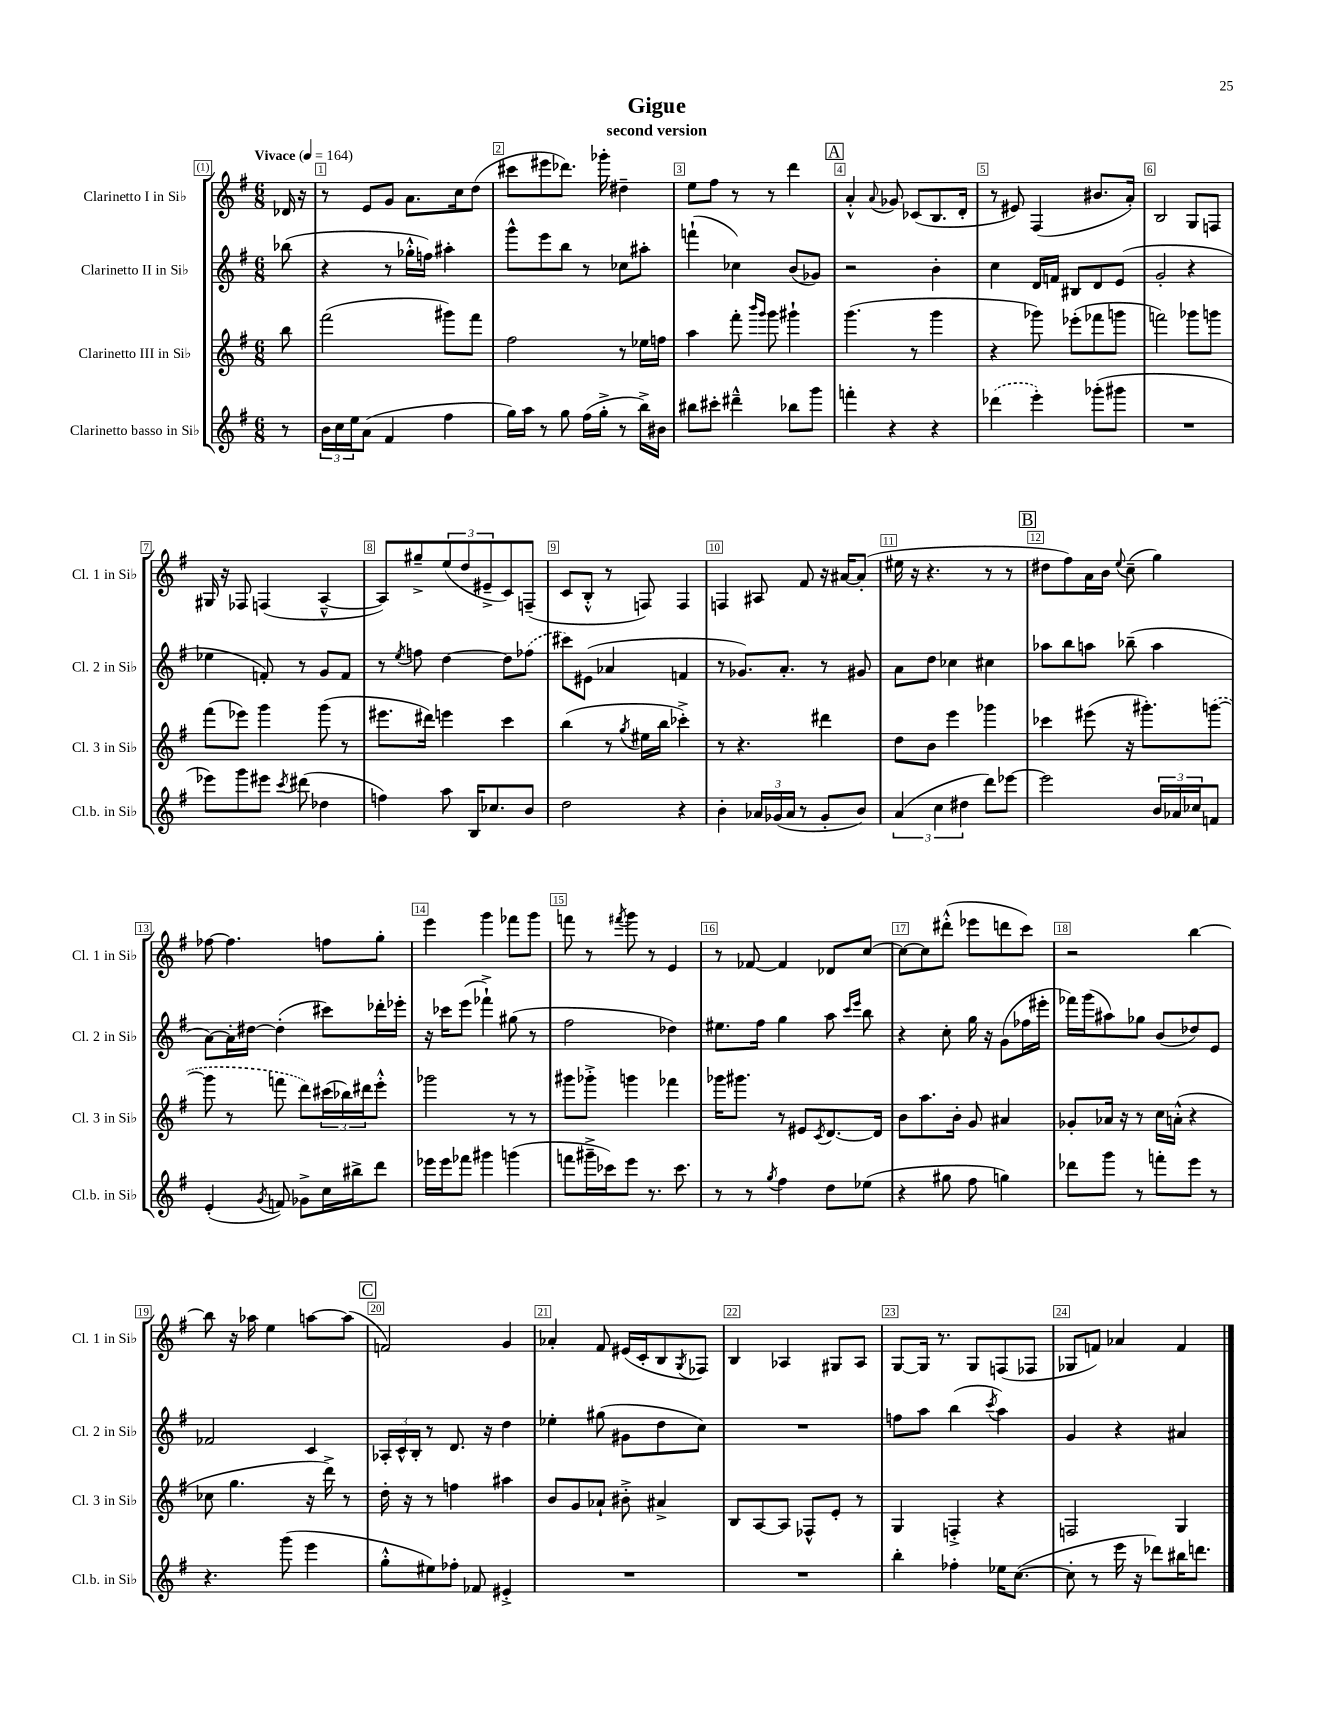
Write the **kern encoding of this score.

**kern	**kern	**kern	**kern
*staff4	*staff3	*staff2	*staff1
*clefG2	*clefG2	*clefG2	*clefG2
*k[f#]	*k[f#]	*k[f#]	*k[f#]
*M6/8	*M6/8	*M6/8	*M6/8
*MM164	*MM164	*MM164	*MM164
8r	8bb	(8bb-	16d-
.	.	.	16r
=	=	=	=
24b	(2fff#	4r	8r
24cc	.	.	.
24ee	.	.	.
(8a	.	.	8e
4f#	.	8r	8g
.	.	16gg-'^^	8.a
.	.	16ff)	.
4ff#	8ggg#)	4aa#'	.
.	.	.	16cc
.	8fff#	.	(8dd
=	=	=	=
16gg)	2ff#	8ggg^^	8ccc#
16aa	.	.	.
8r	.	8eee	8eee#
8gg	.	8bb	8.ddd-)
(16ff#	.	8r	.
16gg'^	.	.	16ggg-'
8r	8r	8cc-	4dd#~
16bb^)	16ee-	8aa#'	.
16b#	16ff	.	.
=	=	=	=
8bb#	4aa	(4fff`	8ee
8ccc#'	.	.	8ff#
4ddd#~^^	8fff#'	4cc-)	8r
.	16qqbbb	.	.
.	16qqggg	.	.
.	8ggg	.	8r
8bb-	4ggg#`	(8b	4ddd
8ggg	.	8g-)	.
=	=	=	=
4fff'	(4.ggg	2r	4a'^^
.	.	.	8qqa
4r	.	.	8g-
.	8r	.	(8c-
4r	4ggg	4b'	8.B
.	.	.	16d'
=	=	=	=
(4ddd-	4r	4cc	8r
.	.	.	8e#)
4eee')	8ggg-)	16d	(4F#
.	.	16f	.
.	(8eee-'	8B#	.
(8ggg-'	8fff-	8d	8.b#
8ggg#	8ggg	(8e	.
.	.	.	16a')
=	=	=	=
2.r	2fff)	2g'	2B
.	8ggg-	4r	8G
.	8ggg	.	8F
=	=	=	=
8eee-)	(8fff#	4ee-	16G#
.	.	.	16r
8ggg	8eee-)	.	8F-
8eee#	4ggg	8f')	(4F
8qccc	.	.	.
(8ddd#	.	8r	.
4dd-	(8ggg	8g	[4A~^^
.	8r	8f	.
=	=	=	=
4ff)	8.eee#	8r	8A])
.	.	8qee	.
.	.	8ff	8gg#~^
.	16ddd#)	.	.
8aa	4eee	[4dd	(12ee
.	.	.	12dd
16B	.	.	.
.	.	.	12e#~^
8.cc-	.	.	.
.	4ccc	8dd]	8c)
8b	.	(8ff-	(8F~
=	=	=	=
2dd	(4bb	8ccc#)	8c
.	.	(8e#	8B'^^
.	8r	4a-	8r
.	8qgg	.	.
.	16ee#	.	8F)
.	16bb	.	.
4r	4ccc-'^)	4f	4F
=	=	=	=
4b'	8r	8r	4F
.	4.r	8.g-)	.
24a-	.	.	8A#
(24g-	.	.	.
.	.	8.a'	.
24a-	.	.	.
8r	.	.	8f#
8g-'	4ddd#	8r	16r
.	.	.	[16a#
8b)	.	8g#	(8a#']
=	=	=	=
(6a	8dd	8a	16ee#
.	.	.	16r
.	8b	8dd	4.r
6cc	.	.	.
.	4eee	4cc-	.
6dd#	.	.	.
8ddd)	4ggg-	4cc#	8r
[8eee-	.	.	8r
=	=	=	=
2eee-]	4ccc-	8aa-	8dd#
.	.	8bb	8ff#)
.	(8eee#	8aa	16a
.	.	.	16b
.	.	.	8qqee
.	16r	(8bb-~	(8cc~
.	8.ggg#')	.	.
24b	.	4aa	4gg)
24a-	.	.	.
24cc-	.	.	.
8f	([8ggg	.	.
=	=	=	=
(4e'	8ggg]	[8a)	[8ff-
.	8r	16a']	4.ff-]
.	.	[16dd#	.
8qg	.	.	.
8f)	8fff	(4dd#']	.
8g-^	8ddd)	.	.
16cc	(24ccc#	8ccc#)	8ff
.	24bb-)	.	.
16bb#^	.	.	.
.	24ddd#	.	.
8ddd	8eee'^^	16ddd-'	8gg'
.	.	16eee-'	.
=	=	=	=
16eee-	2ggg-	16r	4eee
16eee-	.	16ccc-	.
8fff-	.	(8eee	.
4ggg#	.	4fff-`^)	4ggg
(4ggg	8r	(8gg#	8fff-
.	8r	8r	8ggg
=	=	=	=
8fff	8ggg#	2ff#	8fff
16ggg#~^	8ggg-'^	.	8r
16ccc-)	.	.	.
.	.	.	8qfff#
8eee	4ggg	.	8ggg
8.r	.	.	8r
.	4fff-	4dd-)	4e
8.ccc-	.	.	.
=	=	=	=
8r	16ggg-	8.ee#	8r
.	8.ggg#	.	.
8r	.	.	[8f-
.	.	16ff#	.
8qgg	.	.	.
4ff#	8r	4gg	4f-]
.	8e#	.	.
.	8qc	.	.
8dd	[8.d	8aa	8d-
.	.	16qqccc	.
.	.	16qqeee	.
(8ee-	.	8bb	[8cc
.	16d]	.	.
=	=	=	=
4r	8b	4r	8cc_
.	8.aa	.	8cc]
8gg#	.	8cc'	(8ddd#'^^
.	16b'	.	.
8ff#	8g	16gg	8eee-
.	.	16r	.
4gg)	4a#	(8g	8ddd
.	.	16ff-	8ccc)
.	.	16eee#'	.
=	=	=	=
8ddd-	8g-'	16fff-)	2r
.	.	(16ggg	.
8ggg	16a-	8aa#)	.
.	16r	.	.
8r	8r	8gg-	.
8fff'	16cc	(8b	.
.	(16a'^^	.	.
8eee	4r	8dd-)	[4bb
8r	.	8e	.
=	=	=	=
4.r	8cc-	2f-	8bb]
.	4.gg	.	16r
.	.	.	16aa-
.	.	.	4ee
(8ggg	.	.	.
4eee	16r	4c	[8aa
.	16ddd^)	.	.
.	8r	.	(8aa]
=	=	=	=
8gg'^^	16dd'	24A-'	2f)
.	.	24c^^	.
.	16r	.	.
.	.	24B'	.
8ee#)	8r	8r	.
8ff-'	4ff	8.d	.
8f-	.	.	.
.	.	16r	.
4e#'^	4aa#	4dd	4g
=	=	=	=
2.r	8b	4ee-'	4a-'
.	8g	.	.
.	8a-`	(8gg#	8f#
.	8b#'^	8g#	(16e#
.	.	.	16c'
.	4a#^	8dd	8B
.	.	.	8qG
.	.	8cc)	8F-)
=	=	=	=
2.r	8B	2.r	4B
.	[8A	.	.
.	8A]	.	4A-
.	8F-^^	.	.
.	8e'	.	8G#
.	8r	.	8A-
=	=	=	=
4bb'	4G	8ff	[8G
.	.	8aa	16G]
.	.	.	8.r
4ff-'	4F'^	(4bb	.
.	.	.	8G
.	.	8qccc	.
16ee-	4r	4aa)	(8F
([8.cc	.	.	.
.	.	.	8F-
=	=	=	=
8cc']	2F	4g	8G-
8r	.	.	8f)
16eee	.	4r	4a-
16r	.	.	.
8ddd-)	.	.	.
16bb#	4G	4a#	4f
8.ddd	.	.	.
==	==	==	==
*-	*-	*-	*-
